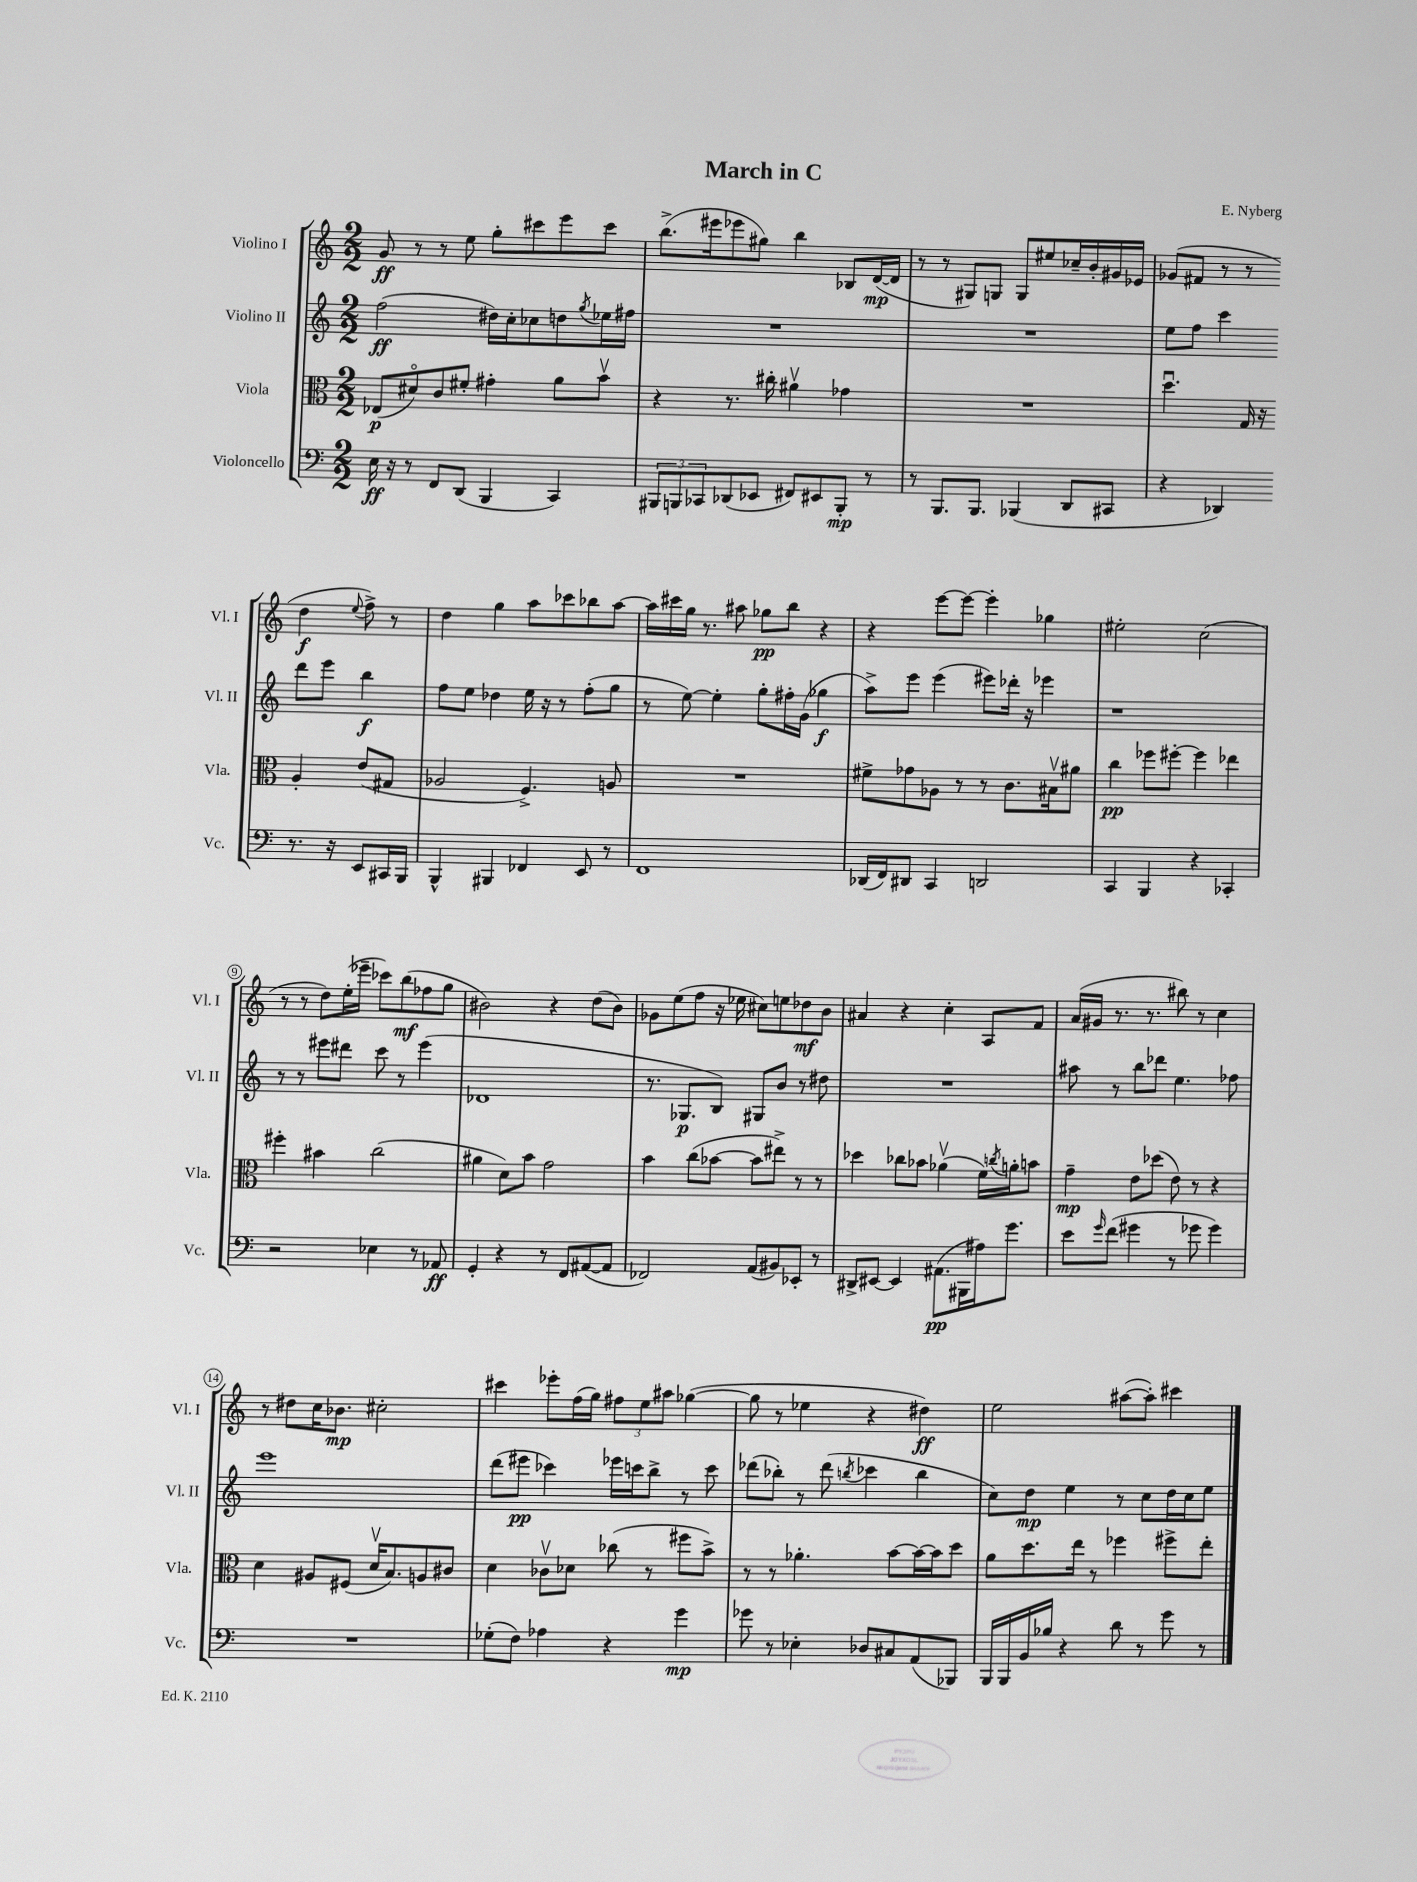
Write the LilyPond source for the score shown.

\header { title = "March in C" composer = "E. Nyberg" }
<<
\new StaffGroup <<
\new Staff = "s0" \with { instrumentName = "Violino I" shortInstrumentName = "Vl. I" } {
    \clef treble \key c \major \numericTimeSignature \time 2/2
    g'8\ff r8 r8 e''8 g''8-. cis'''8 e'''8 cis'''8 |
    b''8.->( eis'''16 ees'''8 gis''8) b''4 bes8 d'16~\mp( d'16 |
    r8 r8 gis8) g8 g8 eis''8 ces''16-- b'16-. gis'16 ees'16 |
    ges'8( fis'8 r8 r8 d''4\f \appoggiatura { e''8 } f''8->) r8 |
    d''4 g''4 a''8 ces'''8 bes''8 a''8~ |
    a''16 cis'''16 g''16 r8. ais''8 ges''8\pp b''8 r4 |
    r4 e'''8~ e'''8~ e'''4-. ges''4 |
    eis''2-. c''2( |
    r8 r8 d''8) e''16-.( ees'''16-- ces'''8) b''8\mf( fes''8 g''8 |
    bis'2) r4 d''8( bis'8) |
    ges'8 e''8( f''8 r16 ees''16 cis''8) e''8 des''8\mf b'8 |
    ais'4 r4 c''4-. a8 f'8 |
    a'16( gis'16 r8. r8. bis''8) r8 c''4 |
    r8 dis''8 c''16 bes'8.\mp cis''2-. |
    cis'''4 ees'''8-. f''16( g''16) \tuplet 3/2 { fis''8 e''8 ais''8 } ges''4~( |
    ges''8 r8 ees''4 r4 dis''4\ff) |
    e''2 ais''8~( ais''8-.) cis'''4 \bar "|." |
}
\new Staff = "s1" \with { instrumentName = "Violino II" shortInstrumentName = "Vl. II" } {
    \clef treble \key c \major \numericTimeSignature \time 2/2
    f''2\ff( dis''16) c''16-. ces''8 d''8 \acciaccatura { g''8 } ees''16 fis''16 |
    R1 |
    R1 |
    e''8 f''8 c'''4 d'''8 e'''8 b''4\f |
    f''8 e''8 des''4 e''16 r16 r8 f''8-.( g''8 |
    r8 e''8~) e''4-. g''8-. fis''16-. g'16( ges''4\f |
    a''8->) e'''8 e'''4( eis'''8) des'''16-. r16 ees'''4 |
    r1 |
    r8 r8 eis'''8 dis'''8 c'''8 r8 eis'''4( |
    des'1 |
    r8. ges8.\p b8) gis8 b'8 r8 dis''8 |
    R1 |
    ais''8 r8 b''8 des'''8 e''4. fes''8 |
    e'''1 |
    d'''8( eis'''8\pp ces'''4) ees'''16 c'''16 b''8-> r8 c'''8 |
    des'''8( bes''8-.) r8 des'''8( \acciaccatura { b''8 } ces'''4 b''4 |
    c''8) d''8\mp e''4 r8 c''8 d''16 c''16 e''8 \bar "|." |
}
\new Staff = "s2" \with { instrumentName = "Viola" shortInstrumentName = "Vla." } {
    \clef alto \key c \major \numericTimeSignature \time 2/2
    ees8\p( dis'8\flageolet) c'8 fis'8-. gis'4-. a'8 b'8\upbow |
    r4 r8. cis''16-. ais'4\upbow ges'4 |
    R1 |
    d''4.\downbow g16 r16 a4-. e'8( gis8 |
    aes2 f4.->) a8 |
    R1 |
    fis'8-> ges'8 aes8 r8 r8 c'8. bis16\upbow ais'8 |
    c''4\pp fes''8 fis''8~-. fis''4 ees''4 |
    fis''4-. bis'4 c''2( |
    ais'4 d'8) b'8 g'2 |
    b'4 c''8( bes'8~ bes'8 eis''8->) r8 r8 |
    des''4 ces''8 bes'8 aes'4\upbow( f'16) \acciaccatura { c''8 } a'16-. b'8 |
    g'4--\mp e'8 des''8( e'8) r8 r4 |
    d'4 ais8 fis8( d'16\upbow b8.) a8 cis'8 |
    d'4 ces'8\upbow des'8 ces''8( r8 fis''8 b'8->) |
    r8 r8 aes'4.-. b'8~ b'16~ b'16 d''8 |
    a'8 d''8. e''16 r8 fes''4 fis''8-> e''8-. \bar "|." |
}
\new Staff = "s3" \with { instrumentName = "Violoncello" shortInstrumentName = "Vc." } {
    \clef bass \key c \major \numericTimeSignature \time 2/2
    e16\ff r16 r8 f,8 d,8( b,,4 c,4) |
    \tuplet 3/2 { bis,,8 b,,8 ces,8 } des,8( ees,8 fis,8) eis,8 b,,8-.\mp r8 |
    r8 b,,8. b,,8. bes,,4( d,8 cis,8 |
    r4 des,4) r8. r16 e,8 cis,16 b,,16 |
    b,,4-^ bis,,4 fes,4 e,8 r8 |
    f,1 |
    des,16( f,16) dis,8 c,4 d,2 |
    c,4 b,,4 r4 ces,4-. |
    r2 ees4 r8 aes,8\ff |
    g,4-. r4 r8 f,8 ais,8~( ais,8 |
    fes,2) a,8( bis,8) ees,8-. r8 |
    dis,8-> eis,8~ eis,4 ais,8.\pp( bis,,16 ais16) g'8. |
    e'8 \grace { g'16 } f'8( gis'4 r8 ges'8 ges'4) |
    R1 |
    ges8-.( f8) aes4 r4 g'4\mp |
    ges'8 r8 ees4-. des8 cis8 a,8( bes,,8) |
    b,,16 b,,16 b,16 bes16 r4 d'8 r8 g'8 r8 \bar "|." |
}
>>
>>
\layout { \context { \Score \override BarNumber.stencil = #(make-stencil-circler 0.1 0.3 ly:text-interface::print) } }
